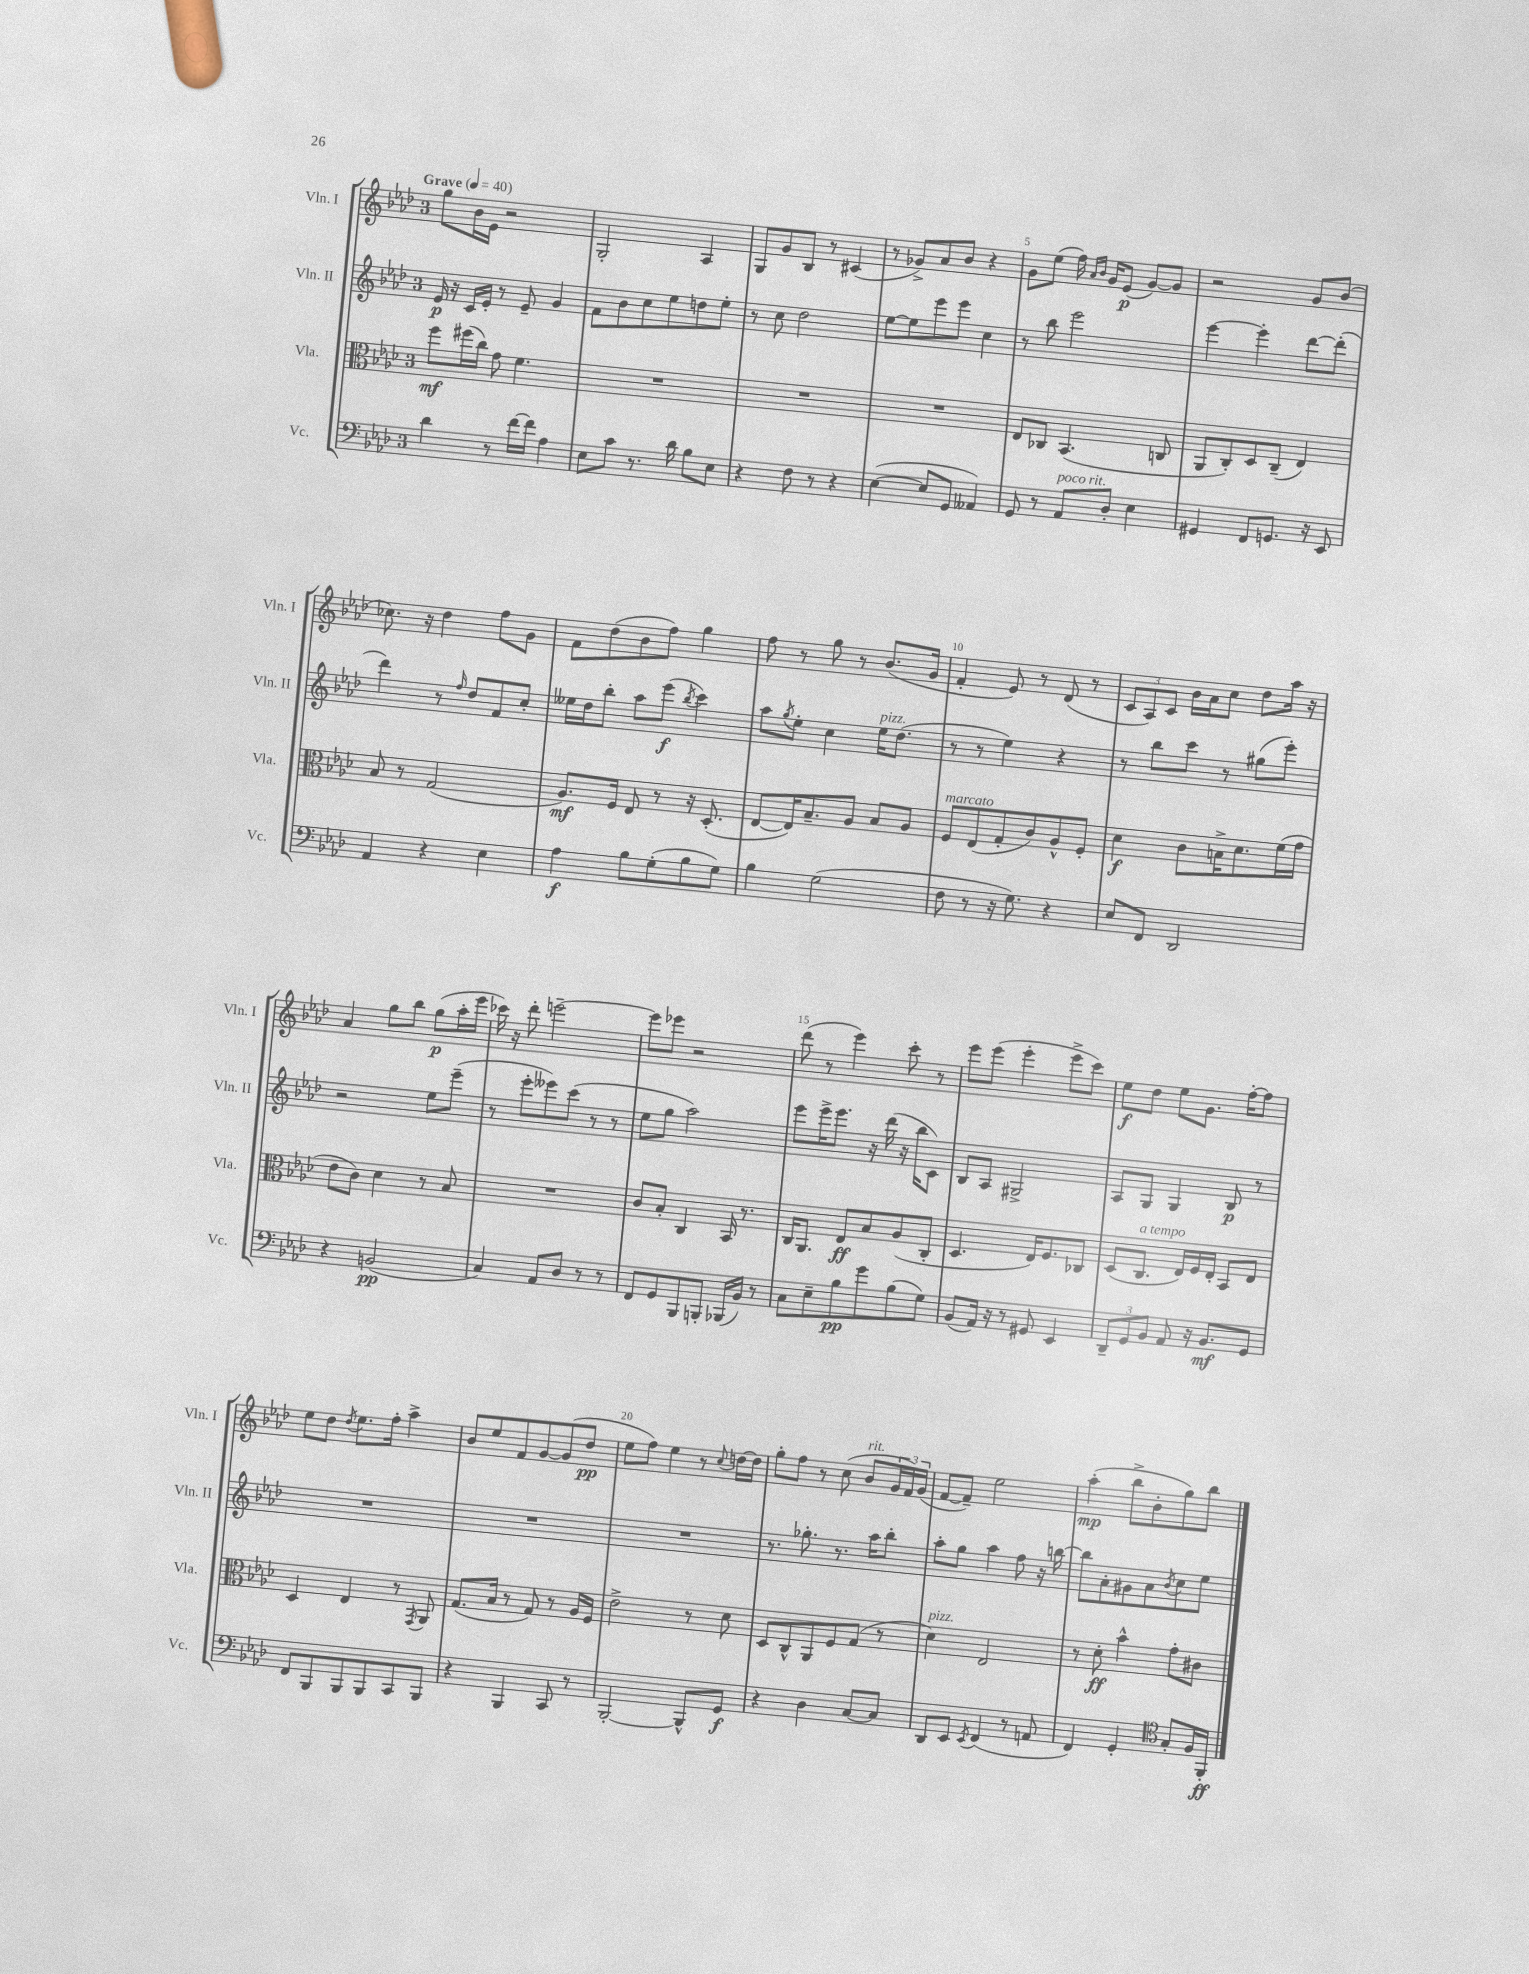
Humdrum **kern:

**kern	**kern	**kern	**kern
*staff4	*staff3	*staff2	*staff1
*clefF4	*clefC3	*clefG2	*clefG2
*k[b-e-a-d-]	*k[b-e-a-d-]	*k[b-e-a-d-]	*k[b-e-a-d-]
*M3/4	*M3/4	*M3/4	*M3/4
*MM40	*MM40	*MM40	*MM40
4d-	8ff	16e-	8gg
.	.	16r	.
.	(16ff#	16c	16b-
.	16cc)	16e-'	16e-
8r	8g	8r	2r
[16f	4.f	8e-~	.
16f]	.	.	.
4A-	.	4g	.
=	=	=	=
8E-	2.r	8f	2G'
8c	.	8b-	.
8.r	.	8cc	.
.	.	8ee-	.
16d-	.	.	.
8B-	.	8dd	4A-
8E-	.	8ee-'	.
=	=	=	=
4r	2.r	8r	8G
.	.	8cc	8g
8F	.	2dd-	8B-
8r	.	.	8r
4r	.	.	(4c#
=	=	=	=
([4E-	2.r	[8ee-	8r
.	.	8ee-]	8g-^)
8E-]	.	8eee-	8a-
8GG	.	8eee-	8b-
4AA--)	.	4cc	4r
=	=	=	=
8GG	8E-	8r	8g
8r	8C-	8bb-	(8ee-
8AA-	(4.BB-	2eee-	16ff)
.	.	.	16qqa-
.	.	.	16qqb-
.	.	.	16g
8D-'	.	.	(8e-
4E-	.	.	[8g)
.	8C	.	8g]
=	=	=	=
4GG#	8AA-	[4eee-	2r
.	8C')	.	.
8FF	8D-	4eee-']	.
8.GG	(8C~	.	.
.	4E-)	[8ddd-	8g
16r	.	.	.
8EE-	.	(8ddd-']	(8b-
=	=	=	=
4AA-	8B-	4ddd-)	8.cc-)
.	8r	.	.
.	.	.	16r
4r	(2G	8r	4dd-
.	.	16qqff	.
.	.	8dd-	.
4E-	.	8f	8ff
.	.	8cc'	8g
=	=	=	=
4A-	8.A-)	16ee--	8f
.	.	16dd-	.
.	.	8bb-'	(8dd-
.	16F	.	.
8B-	8E-	8aa-	8b-
(8G'	8r	(8eee-	8ff)
.	.	8qbb-	.
8B-	16r	4ccc)	4gg
.	(8.D-'	.	.
8G)	.	.	.
=	=	=	=
4B-	[8E-	8aa-	8ff
.	.	8qgg	.
.	16E-])	8ee-'	8r
.	8.B-~	.	.
(2G	.	4cc	8gg
.	8A-	.	8r
.	8B-	16ee-	(8.b-
.	.	(8.dd-	.
.	8A-	.	.
.	.	.	16g
=	=	=	=
8F	8F	8r	4f'
8r	(8E-	8r	.
16r	8G'	4ee-)	8e-)
8.G)	.	.	.
.	8c)	.	8r
4r	8A-^^	4r	(8d-
.	8F'	.	8r
=	=	=	=
8E-	4d-	8r	12c
.	.	.	12A-)
8FF	.	8bb-	.
.	.	.	12c
2DD-	8c	8ccc	16b-
.	.	.	16a-
.	16B^	8r	8cc
.	8.d-	.	.
.	.	(8gg#	8dd-
.	(16f	8eee-')	16aa-
.	16g	.	16r
=	=	=	=
4r	8e-	2r	4a-
.	8c)	.	.
(2BB	4d-	.	8gg
.	.	.	8bb-
.	8r	8ee-	(8gg
.	8B-	(8eee-~	16aa-'
.	.	.	16eee-
=	=	=	=
4C)	2.r	8r	16ccc-)
.	.	.	16r
.	.	8eee-'	8ddd-'
8AA-	.	8eee--)	[2eee~
8D-	.	(8ccc	.
8r	.	8r	.
8r	.	8r	.
=	=	=	=
8FF	8c	8ee-	8eee]
8GG	8B-'	8gg	8eee-
8BBB-	4C	2aa-)	2r
8BBB'	.	.	.
(16BBB-	16BB-	.	.
16BB-)	8.r	.	.
8r	.	.	.
=	=	=	=
8C	16C	8eee-	(8ddd-
.	8.AA-	.	.
8E-~	.	16eee-^	8r
.	.	8.eee-	.
8B-	8E-	.	4eee-)
8g	8B-	16r	.
.	.	(16ddd-	.
(8B-	(8A-	16r	8ccc'
.	.	16bb-	.
8G)	8C'	8c)	8r
=	=	=	=
(8BB-	4.D-	8B-	8eee-
16AA-)	.	8A-	(8eee-
16r	.	.	.
8r	.	2G#^	4eee-'
8GG#	16E-)	.	.
.	8.F	.	.
4EE-	.	.	8eee-^
.	8C-	.	8ccc)
=	=	=	=
12DD-~	(8D-	8A-	8ee-
12GG	.	.	.
.	8.C	8G	8dd-
12BB-	.	.	.
8AA-	.	4G	8ee-
.	16E-)	.	.
16r	16F	.	8.g
8.BB-	16E-'	.	.
.	8BB-	8B-	.
.	.	.	[16ff'
8GG	8E-	8r	8ff]
=	=	=	=
8FF	4D-	2.r	8ee-
8BBB-	.	.	8dd-
.	.	.	8qdd-
8BBB-	4E-	.	8.ee-
8BBB-	.	.	.
.	.	.	16ff'
8CC	8r	.	4aa-^
.	8qGG	.	.
8BBB-	8AA-	.	.
=	=	=	=
4r	(8.G	2.r	8b-
.	.	.	8ee-
.	16B-	.	.
4BBB-	8r	.	8f
.	8G)	.	[8g
8CC	8r	.	(8g]
8r	16A-	.	8dd-
.	16F	.	.
=	=	=	=
[2BBB-'	2e-^	2.r	8ee-
.	.	.	8ff)
.	.	.	4ee-
8BBB-^^]	8r	.	8r
.	.	.	8qqcc
8GG	8d-	.	[16dd
.	.	.	16dd]
=	=	=	=
4r	8D-	8.r	8gg'
.	8C^^	.	8ff
.	.	8.gg-'	.
4D-	8AA-	.	8r
.	8F	8.r	(8cc
[8C	(8G	.	8b-
.	.	16aa-	.
8C]	8r	8bb-'	24g
.	.	.	24f)
.	.	.	(24g
=	=	=	=
8DD-	4d-)	8aa-'	[8f
8EE-	.	8gg	8f~])
8qEE-	.	.	.
(4FF	2E-	4aa-	2ee-
8r	.	8ff	.
8AA	.	16r	.
.	.	[16bb	.
=	=	=	=
4FF)	8r	8bb]	(4aa-'
.	8d-'	8a-'	.
4GG'	4b-^^	8g#	8bb-^
.	.	8a-	8b-'
*clefC4	*	*	*
.	.	8qb-	.
8G'	8g'	8cc	8gg)
16F	8c#	8ee-	8bb-
16FF'	.	.	.
==	==	==	==
*-	*-	*-	*-
